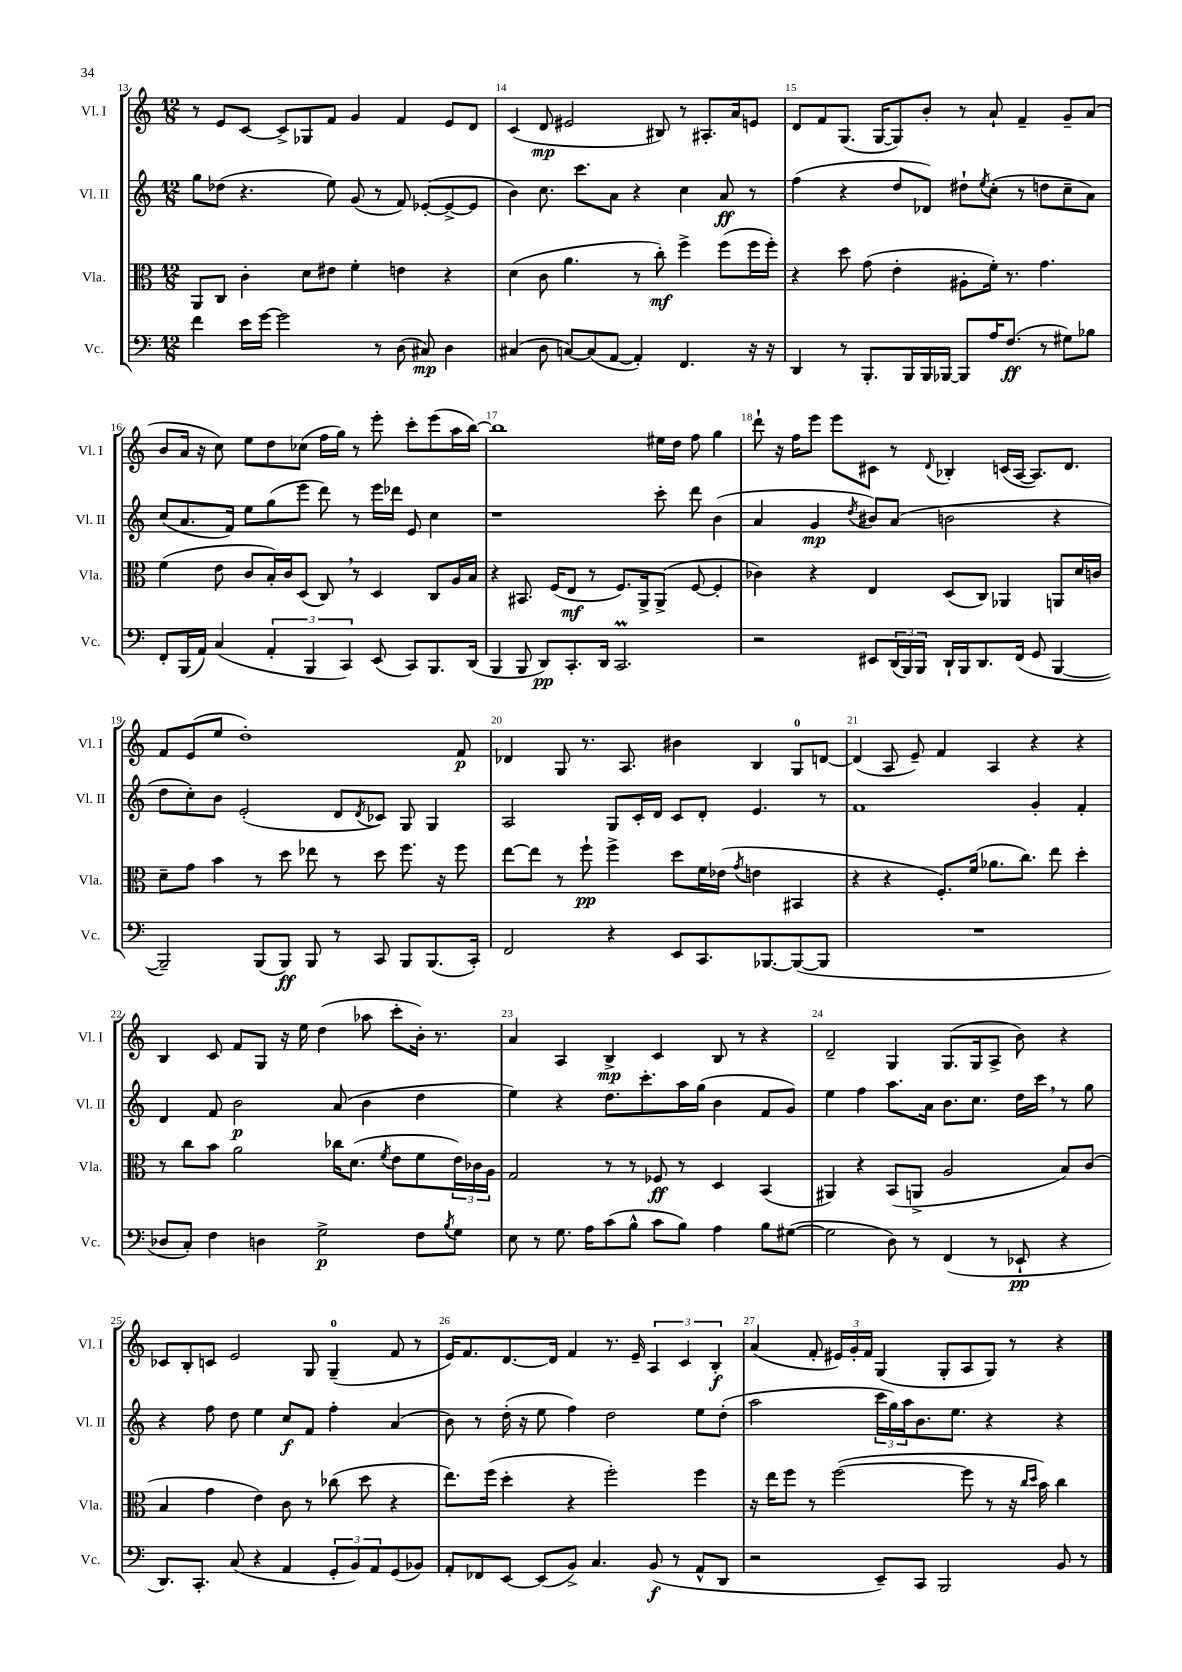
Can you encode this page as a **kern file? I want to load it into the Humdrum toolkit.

**kern	**dynam	**kern	**dynam	**kern	**dynam	**kern	**dynam
*part4	*part4	*part3	*part3	*part2	*part2	*part1	*part1
*staff4	*staff4	*staff3	*staff3	*staff2	*staff2	*staff1	*staff1
*I"Vc.	*	*I"Vla.	*	*I"Vl. II	*	*I"Vl. I	*
*I'Vc.	*	*I'Vla.	*	*I'Vl. II	*	*I'Vl. I	*
*clefF4	*	*clefC3	*	*clefG2	*	*clefG2	*
*k[]	*	*k[]	*	*k[]	*	*k[]	*
*M12/8	*	*M12/8	*	*M12/8	*	*M12/8	*
=13	=13	=13	=13	=13	=13	=13	=13
4f\	.	8AA/L	.	8gg\L	.	8r	.
.	.	8C/J	.	(8dd-X\J	.	8e/L	.
16e\LL	.	4c'\	.	4.r	.	[8c/J	.
[16g\JJ	.	.	.	.	.	.	.
2g\]	.	.	.	.	.	8c^/L]	.
.	.	8d\L	.	.	.	8G-X/	.
.	.	8e#X\J	.	8ee\)	.	8f/J	.
.	.	4f'\	.	(8g/	.	4g/	.
8r	.	.	.	8r	.	.	.
(8D\	.	4en\	.	8f/)	.	4f/	.
8C#X/)	mp	.	.	([8e-X'/L	.	.	.
4D\	.	4r	.	8e-^/_	.	8e/L	.
.	.	.	.	8e-/J]	.	8d/J	.
=14	=14	=14	=14	=14	=14	=14	=14
(4C#X/	.	(4d\	.	4b\)	.	(4c/	.
8D\	.	8c\	.	8.cc\	.	8d/	mp
[8Cn/L)	.	4.a\	.	.	.	2e#X/	.
.	.	.	.	8.ccc\L	.	.	.
(8C/]	.	.	.	.	.	.	.
[8AA/J	.	.	.	8a\J	.	.	.
4AA'/])	.	8r	.	4r	.	.	.
.	.	8cc'\)	mf	.	.	8B#X/)	.
4.FF/	.	4ff^\	.	4cc\	.	8r	.
.	.	.	.	.	.	8.A#X'/L	.
.	.	(8ff\L	.	8a/	ff	.	.
.	.	.	.	.	.	16a/k	.
16r	.	16ff\L	.	8r	.	8en/J	.
16r	.	16ff'\JJ)	.	.	.	.	.
=15	=15	=15	=15	=15	=15	=15	=15
4DD/	.	4r	.	(4ff\	.	8d/L	.
.	.	.	.	.	.	8f/	.
8r	.	8dd\	.	4r	.	(8.G/J	.
8.BBB'/L	.	(8g\	.	.	.	.	.
.	.	.	.	.	.	[16G/KL	.
.	.	4e'\	.	8dd/L	.	8G/])	.
16BBB/L	.	.	.	.	.	.	.
16BBB/	.	.	.	8d-X/J)	.	8b'/J	.
[16BBB-X/JJ	.	.	.	.	.	.	.
8BBB-/L]	.	8A#X'\L	.	8dd#X`\L	.	8r	.
.	.	.	.	8qee/	.	.	.
16A/K	.	16f'\Jk)	.	(8cc'\J	.	8a`/	.
(8.F/J	ff	8.r	.	.	.	.	.
.	.	.	.	8r	.	4f~/	.
8r	.	4.g\	.	8ddn\L	.	.	.
8G#X\L)	.	.	.	8cc~\	.	8g~/L	.
8B-X\J	.	.	.	8a\J)	.	(8a/J	.
!!LO:LB:g=z
=16	=16	=16	=16	=16	=16	=16	=16
8FF'/L	.	(4f\	.	(8cc/L	.	8b/L	.
(16BBB/L	.	.	.	8.a/	.	16a/Jk	.
16AA/JJ)	.	.	.	.	.	16r	.
(4C/	.	8e\	.	.	.	8cc\)	.
.	.	.	.	16f/Jk)	.	.	.
.	.	8c/L	.	8ee\L	.	8ee\L	.
6AA'/	.	16B'/L)	.	(8gg\	.	8dd\	.
.	.	16c/J	.	.	.	.	.
.	.	(8D/J	.	8eee\J	.	(8cc-X\J	.
6BBB/	.	.	.	.	.	.	.
.	.	8C,/)	.	8ddd\)	.	16ff\LL	.
.	.	.	.	.	.	16gg\JJ)	.
6CC/)	.	.	.	.	.	.	.
.	.	8r	.	8r	.	8r	.
(8EE/	.	4D/	.	16eee\LL	.	8eee'\	.
.	.	.	.	16ddd-X\JJ	.	.	.
8CC/L)	.	.	.	8e/	.	8ccc'\L	.
8.BBB/	.	8C/L	.	4cc\	.	(8eee\	.
.	.	16A/L	.	.	.	16aa\L	.
(16DD/Jk	.	16B/JJ	.	.	.	[16bb\JJ)	.
=17	=17	=17	=17	=17	=17	=17	=17
4BBB/	.	4r	.	1r	.	1bb]	.
8BBB/	.	8.BB#X/	.	.	.	.	.
8DD/L)	pp	.	.	.	.	.	.
.	.	(16F/KL	.	.	.	.	.
8.CC'/	.	8E/J	mf	.	.	.	.
.	.	8r	.	.	.	.	.
16DD/Jk	.	.	.	.	.	.	.
2.CCM/	.	8.F/L)	.	.	.	.	.
.	.	16AA^/k	.	.	.	.	.
.	.	(8AA^/J	.	8ccc'\	.	16ee#X\LL	.
.	.	.	.	.	.	16dd\JJ	.
.	.	[8F/	.	8ddd\	.	8ff\	.
.	.	4F'/]	.	(4b\	.	4gg\	.
=18	=18	=18	=18	=18	=18	=18	=18
2r	.	4c-X\)	.	4a/	.	8ddd`\	.
.	.	.	.	.	.	16r	.
.	.	.	.	.	.	16ff\KL	.
.	.	4r	.	4g/	mp	8eee\J	.
.	.	.	.	.	.	8eee\L	.
.	.	.	.	8qdd/	.	.	.
8EE#X/L	.	4E/	.	8b#X/L)	.	8c#X\J	.
(24DD/L	.	.	.	(8a/J	.	8r	.
24BBB/)	.	.	.	.	.	.	.
24BBB/JJ	.	.	.	.	.	.	.
.	.	.	.	.	.	8qqd/	.
16DD`/LL	.	(8D/L	.	2bn\	.	4B-X'/	.
16BBB/J	.	.	.	.	.	.	.
8.DD/	.	8C/J)	.	.	.	.	.
.	.	4AA-X/	.	.	.	(16cn/LL	.
(16FF/Jk	.	.	.	.	.	[16A/JJ	.
8GG/	.	.	.	.	.	8.A/L])	.
[4BBB/	.	8AAn/L	.	4r	.	.	.
.	.	.	.	.	.	8.d/J	.
.	.	16d/L	.	.	.	.	.
.	.	16cn/JJ	.	.	.	.	.
!!LO:LB:g=z
=19	=19	=19	=19	=19	=19	=19	=19
2BBB~/])	.	8d~\L	.	8dd\L	.	8f/L	.
.	.	8g\J	.	8cc'\)	.	(8e/	.
.	.	4b\	.	8b\J	.	8ee/J	.
.	.	.	.	(2e'/	.	1dd')	.
(8BBB/L	.	8r	.	.	.	.	.
8BBB/J)	ff	8dd\	.	.	.	.	.
8BBB/	.	8ee-X\	.	.	.	.	.
8r	.	8r	.	8d/L	.	.	.
.	.	.	.	8qd/	.	.	.
8CC/	.	8dd\	.	8c-X/J)	.	.	.
8BBB/L	.	8.ff\	.	8G/	.	.	.
(8.BBB/	.	.	.	4G/	.	.	.
.	.	16r	.	.	.	.	.
.	.	8ff\	.	.	.	8f/	p
16CC'/Jk)	.	.	.	.	.	.	.
=20	=20	=20	=20	=20	=20	=20	=20
2FF/	.	[8ee\L	.	2A/	.	4d-X/	.
.	.	8ee\J]	.	.	.	.	.
.	.	8r	.	.	.	8G/	.
.	.	8ff`\	pp	.	.	8.r	.
4r	.	4ff^\	.	8G/L	.	.	.
.	.	.	.	.	.	8.A/	.
.	.	.	.	16c'/L	.	.	.
.	.	.	.	16d/JJ	.	.	.
8EE/L	.	8dd\L	.	8c/L	.	4b#X\	.
8.CC/	.	16f\L	.	8d'/J	.	.	.
.	.	(16e-X\JJ	.	.	.	.	.
.	.	8qg/	.	.	.	.	.
.	.	4en\	.	4.e/	.	4B/	.
[8.BBB-X/	.	.	.	.	.	.	.
(8BBB-/_	.	4BB#X/	.	.	.	8G/L	.
8BBB-/J]	.	.	.	8r	.	[8dn/J	.
=21	=21	=21	=21	=21	=21	=21	=21
1.r	.	4r	.	1f	.	(4d/]	.
.	.	4r	.	.	.	8A/	.
.	.	.	.	.	.	8e~/)	.
.	.	8.F'/L)	.	.	.	4f/	.
.	.	(16f/Jk	.	.	.	.	.
.	.	8.a-X\L	.	.	.	4A/	.
.	.	8.cc\J)	.	.	.	.	.
.	.	.	.	4g'/	.	4r	.
.	.	8ee\	.	.	.	.	.
.	.	4dd'\	.	4f'/	.	4r	.
!!LO:LB:g=z
=22	=22	=22	=22	=22	=22	=22	=22
8D-X/L	.	8r	.	4d/	.	4B/	.
8C'/J)	.	8cc\L	.	.	.	.	.
4F\	.	8b\J	.	8f/	.	8c/	.
.	.	2a\	.	2b\	p	8f/L	.
4Dn\	.	.	.	.	.	8G/J	.
.	.	.	.	.	.	16r	.
.	.	.	.	.	.	16ee\	.
2G^\	p	.	.	.	.	(4dd\	.
.	.	16cc-X\KL	.	(8a/	.	.	.
.	.	(8.d\J	.	.	.	.	.
.	.	.	.	4b\	.	8aa-X\	.
.	.	8qf/	.	.	.	.	.
.	.	8e\L	.	.	.	8ccc'\L	.
8F\L	.	8f\	.	4dd\	.	16b'\Jk)	.
.	.	.	.	.	.	8.r	.
8qB/	.	.	.	.	.	.	.
8G\J	.	24e\L)	.	.	.	.	.
.	.	24c-X\	.	.	.	.	.
.	.	24A\JJ	.	.	.	.	.
=23	=23	=23	=23	=23	=23	=23	=23
8E\	.	2G/	.	4ee\)	.	4a/	.
8r	.	.	.	.	.	.	.
8.G\	.	.	.	4r	.	4A/	.
16A\KL	.	.	.	.	.	.	.
(8c\	.	8r	.	8.dd\L	.	4B^/	mp
8B^^\J	.	8r	.	.	.	.	.
.	.	.	.	8.ccc'\	.	.	.
8c\L	.	8F-X/	ff	.	.	4c/	.
8B\J)	.	8r	.	16aa\L	.	.	.
.	.	.	.	(16gg\JJ	.	.	.
4A\	.	4D/	.	4b\	.	8B/	.
.	.	.	.	.	.	8r	.
8B\L	.	(4BB/	.	8f/L	.	4r	.
([8G#X\J	.	.	.	8g/J)	.	.	.
=24	=24	=24	=24	=24	=24	=24	=24
2G#\]	.	4AA#X/)	.	4ee\	.	2d~/	.
.	.	4r	.	4ff\	.	.	.
8D\)	.	(8BB/L	.	8.aa\L	.	4G/	.
8r	.	8AAn^/J	.	.	.	.	.
.	.	.	.	16a\Jk	.	.	.
(4FF/	.	2A/	.	8.b\L	.	(8.G/L	.
.	.	.	.	8.cc\J	.	16G/k	.
8r	.	.	.	.	.	8A^/J	.
8EE-X`/	pp	.	.	16dd\LL	.	8b\)	.
.	.	.	.	16ccc,\JJ	.	.	.
4r	.	8B/L)	.	8r	.	4r	.
.	.	(8c/J	.	8gg\	.	.	.
!!LO:LB:g=z
=25	=25	=25	=25	=25	=25	=25	=25
8.DD/L)	.	4B/	.	4r	.	8c-X/L	.
.	.	.	.	.	.	8B'/	.
8.CC'/J	.	.	.	.	.	.	.
.	.	4g\	.	8ff\	.	8cn/J	.
(8C/	.	.	.	8dd\	.	2e/	.
4r	.	4e\)	.	4ee\	.	.	.
4AA/	.	8c\	.	8cc/L	f	.	.
.	.	8r	.	8f/J	.	8G/	.
12GG'/L	.	(8cc-X\	.	4ff'\	.	(4G~/	.
12BB/)	.	.	.	.	.	.	.
.	.	8dd\	.	.	.	.	.
12AA/	.	.	.	.	.	.	.
(8GG/	.	4r	.	(4a/	.	8f/	.
8BB-X/J)	.	.	.	.	.	8r	.
=26	=26	=26	=26	=26	=26	=26	=26
8AA'/L	.	8.ee\L)	.	8b\)	.	16e/KL)	.
.	.	.	.	.	.	8.f/	.
8FF-X/	.	.	.	8r	.	.	.
.	.	(16ff\Jk	.	.	.	.	.
[8EE/J	.	4dd'\	.	(16dd'\	.	[8.d/	.
.	.	.	.	16r	.	.	.
(8EE/L]	.	.	.	8ee\	.	.	.
.	.	.	.	.	.	16d/Jk]	.
8BB^/J)	.	4r	.	4ff\)	.	4f/	.
4.C/	.	.	.	.	.	.	.
.	.	2ff'\)	.	2dd\	.	8.r	.
.	.	.	.	.	.	16e~/	.
(8BB/	f	.	.	.	.	6A/	.
8r	.	.	.	.	.	.	.
.	.	.	.	.	.	6c/	.
8AA^^/L	.	4ff\	.	8ee\L	.	.	.
.	.	.	.	.	.	6B'/	f
8DD/J	.	.	.	(8dd'\J	.	.	.
=27	=27	=27	=27	=27	=27	=27	=27
2r	.	16r	.	2aa\	.	(4a/	.
.	.	16ee\KL	.	.	.	.	.
.	.	8ff\J	.	.	.	.	.
.	.	8r	.	.	.	8f'/	.
.	.	([2ff\	.	.	.	24e#X/LL)	.
.	.	.	.	.	.	24g'/	.
.	.	.	.	.	.	24f/JJ	.
8EE~/L)	.	.	.	24ccc\LL	.	(4G/	.
.	.	.	.	24gg\)	.	.	.
.	.	.	.	24aa\J	.	.	.
8CC/J	.	.	.	8.b\	.	.	.
2BBB/	.	.	.	.	.	8G'/L	.
.	.	.	.	8.ee\J	.	.	.
.	.	8ff\]	.	.	.	8A/	.
.	.	8r	.	4r	.	8G/J)	.
.	.	16r	.	.	.	8r	.
.	.	16qqcc/LL	.	.	.	.	.
.	.	16qqdd/JJ	.	.	.	.	.
.	.	16b\)	.	.	.	.	.
8BB/	.	4cc\	.	4r	.	4r	.
8r	.	.	.	.	.	.	.
==	==	==	==	==	==	==	==
*-	*-	*-	*-	*-	*-	*-	*-
